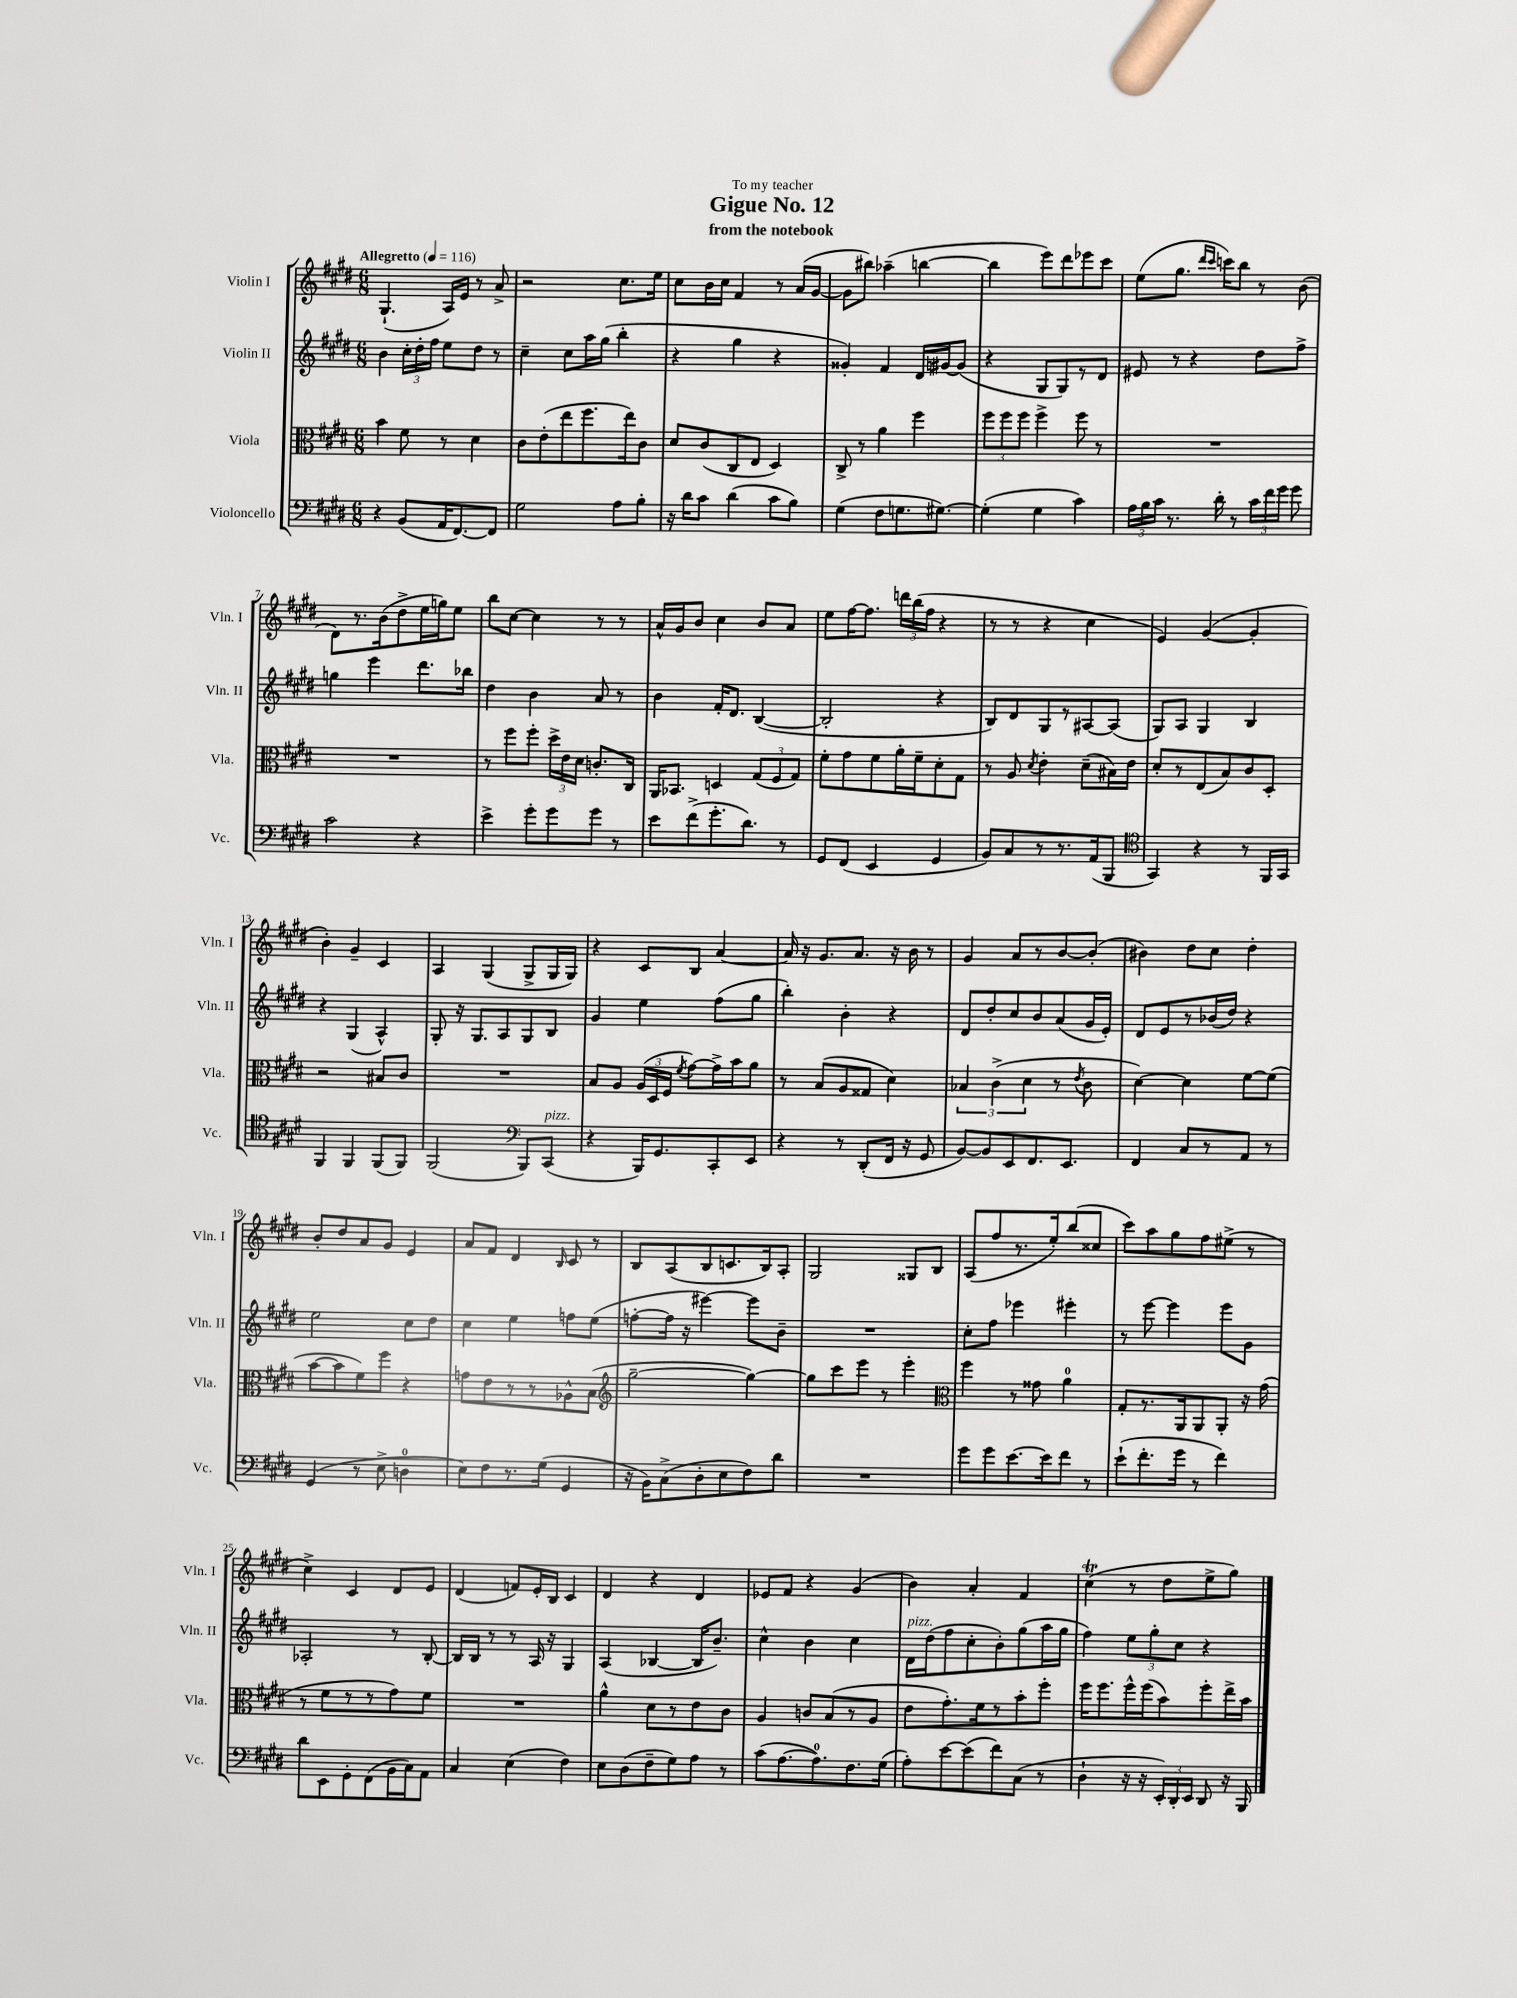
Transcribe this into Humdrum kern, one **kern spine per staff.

**kern	**kern	**kern	**kern
*part4	*part3	*part2	*part1
*staff4	*staff3	*staff2	*staff1
*I"Violoncello	*I"Viola	*I"Violin II	*I"Violin I
*I'Vc.	*I'Vla.	*I'Vln. II	*I'Vln. I
*clefF4	*clefC3	*clefG2	*clefG2
*k[f#c#g#d#]	*k[f#c#g#d#]	*k[f#c#g#d#]	*k[f#c#g#d#]
*M6/8	*M6/8	*M6/8	*M6/8
*MM116	*MM116	*MM116	*MM116
=1	=1	=1	=1
!	!	!	!LO:TX:a:B:t=Allegretto
4r	4b\	4b\	(4.G#`/
(8BB/L	8f#\	24cc#'\LL	.
.	.	24dd#'\	.
.	.	24ff#\JJ	.
16AA/K	8r	8ee\L	16A/LL)
[8.FF#/)	.	.	16e/JJ
.	4d#\	8dd#\J	8r
8FF#/J]	.	8r	8a^/
=2	=2	=2	=2
2G#\	8c#\L	4cc#~\	2r
.	(8e'\	.	.
.	8ee\	8cc#\L	.
.	8.ff#\	16aa\L	.
.	.	(16gg#\JJ	.
8A\L	.	4bb'\	8.cc#\L
.	16ee\k)	.	.
8B'\J	8c#\J	.	.
.	.	.	16ee\Jk
=3	=3	=3	=3
16r	8d#/L	4r	8cc#\L
16d#\KL	.	.	.
8c#\J	(8c#/	.	16b\L
.	.	.	16cc#\JJ
(4d#\	8C#/	4gg#\	4f#/
.	8E/J	.	.
8c#\L	4D#/)	4r	8r
8B\J)	.	.	(16a/LL
.	.	.	[16g#/JJ
=4	=4	=4	=4
(4G#\	8C#^/	4g##X'/)	8g#\L]
.	8r	.	8bb#X\J)
8F#\L	4a\	4f#/	(4aa-X~\
8.Gn\	.	.	.
.	4ff#\	16d#/LL	[4bbn\
[8.G#X\J)	.	[16g#X/J	.
.	.	(8g#/J]	.
=5	=5	=5	=5
(4G#'\]	12ff#\L	4r	4bb\]
.	12ff#\	.	.
.	12ff#\J	.	.
4G#\	4ff#^\	8G#/L	8eee\L)
.	.	8G#/)	8ddd#\
4c#\)	8ff#\	8r	8eee-X\
.	8r	8d#/J	8ccc#\J
=6	=6	=6	=6
24A\LL	2.r	8e#X/	(8ee\L
24B\	.	.	.
24c#\JJ	.	.	.
8.r	.	8r	8.gg#\J
.	.	4r	.
.	.	.	16qqddd#/LL
.	.	.	16qqccc#/JJ
16d#'\	.	.	16cccn\KL)
8r	.	.	8bb\J
24c#\LL	.	8dd#\L	8r
24f#\	.	.	.
24g#\JJ	.	.	.
8g#\	.	8ff#^\J	(8b\
!!LO:LB:g=z
=7	=7	=7	=7
2c#\	2.r	4ggn\	8d#\L)
.	.	.	8.r
.	.	4eee\	.
.	.	.	(16b\k
.	.	.	8dd#^\
4r	.	8.ddd#\L	16ee\L
.	.	.	16ggn\J)
.	.	.	8ee\J
.	.	16bb-X\Jk	.
=8	=8	=8	=8
4e^\	8r	4dd#\	8bb\L
.	8ff#\L	.	[8cc#\J
8g#'\L	8ff#'\J	4b\	4cc#\]
8g#\	24dd#^\LL	.	.
.	24e\	.	.
.	24d#\JJ	.	.
8g#\J	8.cn'/L	8a/	8r
8r	.	8r	8r
.	16C#/Jk	.	.
=9	=9	=9	=9
8e\L	16AA/KL	4b\	16a^^/LL
.	8.BB-X/J	.	16g#/J
(8f#^\	.	.	8b/J
8.g#'\	4Dn/	16f#'/KL	4cc#\
.	.	8.d#/J	.
8.d#\J)	.	.	.
.	(12G#/L	([4B/	8b/L
.	12F#/	.	.
8r	.	.	8a/J
.	12G#/J)	.	.
=10	=10	=10	=10
8GG#/L	8f#'\L	2B'/]	8ee\L
(8FF#/J	8g#\	.	[16ff#\K
.	.	.	8.ff#\J]
4EE/	8f#\	.	.
.	16a'\L	.	24dddn\LL
.	.	.	(24bb\
.	16f#~\J	.	.
.	.	.	24ff#\JJ
4GG#/	8d#'\	4r	4r
.	8G#\J	.	.
=11	=11	=11	=11
8BB/L)	8r	8B/L)	8r
8C#/	8A/	8d#/	8r
.	8qd#/	.	.
8r	4e'\	8G#/	4r
8.r	.	8r	.
.	(8d#~\L	[8A#X/	4cc#\
(16AA/k	.	.	.
8BBB/J	16B#X\L)	(8A#/J]	.
.	16e\JJ	.	.
=12	=12	=12	=12
*clefC4	*	*	*
4GG#/)	8d#'/L	8G#/L)	4e/)
.	8r	8A/J	.
4r	(8E/	4G#/	([4g#/
.	8B/)	.	.
8r	8c#/	4B/	4g#'/]
16FF#/LL	8D#'/J	.	.
16GG#/JJ	.	.	.
!!LO:LB:g=z
=13	=13	=13	=13
4FF#/	2r	4r	4b'\)
4FF#/	.	(4G#/	4g#~/
(8FF#/L	8B#X/L	4A^^/)	4c#/
8FF#/J)	8c#/J	.	.
=14	=14	=14	=14
(2FF#/	2.r	8G#'/	4A/
.	.	16r	.
.	.	8.G#/L	.
.	.	.	(4G#/
.	.	8A/	.
*clefF4	*	*	*
8BBB/L)	.	8G#/	8G#^/L
!LO:TX:a:i:t=pizz.	!	!	!
(8CC#/J	.	8B/J	16G#/L
.	.	.	16G#/JJ)
=15	=15	=15	=15
4r	8B/L	4g#/	4r
.	8A/J	.	.
16BBB/KL)	(24A/LL	4ee\	8c#/L
.	24D#/	.	.
8.GG#/	.	.	.
.	24F#/JJ	.	.
.	8qf#/	.	.
.	[8g#\L)	.	8B/J
8CC#'/	16g#^\L]	(8ff#\L	[4a/
.	16b\J	.	.
8EE/J	8a\J	8gg#\J	.
=16	=16	=16	=16
4r	8r	4bb'\)	16a/]
.	.	.	16r
.	(8B/L	.	8.g#/L
8r	8A/	4b'\	.
.	.	.	8.a/J
(8DD#'/L	8G##X/J	.	.
16FF#/Jk	4d#\)	4r	16r
16r	.	.	16b\
8GG#/	.	.	8r
=17	=17	=17	=17
[8BB/L)	6B-X/	8d#/L	4g#/
8BB/]	.	8dd#'/	.
.	(6c#^\	.	.
8EE/	.	8cc#/	8a/L
.	6d#\	.	.
8.FF#/	.	8b/	8r
.	8r	(8a/	[8b/
8.EE/J	.	.	.
.	8qe/	.	.
.	8c#\	16g#/L	(8b'/J]
.	.	16e'/JJ)	.
=18	=18	=18	=18
4FF#/	[4d#\)	8d#/L	4b#X\)
.	.	8e/	.
8C#/L	4d#\]	8r	8dd#\L
8r	.	(16b-X/L	8cc#\J
.	.	16dd#/JJ)	.
8AA/J	[8f#\L	4r	4dd#'\
8r	(8f#\J]	.	.
!!LO:LB:g=z
=19	=19	=19	=19
(4GG#/	[8b\L	2ee\	8b'/L
.	8b\]	.	8dd#/
8r	8f#\)	.	8a/
8E^\	8ff#\J	.	8g#/J
4Dn\	4r	8cc#\L	4e/
.	.	8dd#\J	.
=20	=20	=20	=20
8E\L)	8gn\L	4cc#\	8a/L
8F#\	8e\	.	8f#/J
8.r	8r	4ee\	4d#/
.	8r	.	.
(16G#\Jk	.	.	.
.	.	.	16qqB/
4GG#/	8A-X^^\	8ffn\L	8c#/
.	(8B\J	(8ee\J	8r
=21	=21	=21	=21
*	*clefG2	*	*
16r	[2gg#~\	[8ffn'\L	8B/L
16BB\KL)	.	.	.
(8C#^\	.	16ff\Jk]	(8A/
.	.	16r	.
8D#'\	.	[4eee#X\)	8B/
8E\	.	.	8.cn/
8F#\)	4gg#\_)	8eee#\L]	.
.	.	.	16B/k)
8d#\J	.	8b~\J	8A'/J
=22	=22	=22	=22
2.r	8gg#\L]	2.r	2G#/
.	8ccc#\	.	.
.	8eee\J	.	.
.	8r	.	.
.	4eee'\	.	8G##X/L
.	.	.	8B/J
=23	=23	=23	=23
*	*clefC3	*	*
8g#\L	4ff#\	8cc#'\L	(8A/L
8g#\	.	8ff#\J	8ff#/
[8.e\	8r	4eee-X\	8.r
.	8g##X\	.	.
16e\k]	.	.	16ee'/k)
8f#\J	4a\	4eee#X'\	(8bb/
8r	.	.	8cc##X/J
=24	=24	=24	=24
(8e`\L	8G#'/L	8r	8ccc#\L)
8.f#'\	8.r	[8eee\	8aa\
.	.	4eee\]	8gg#\
16g#\Jk	16AA/k	.	.
8r	8AA/	.	8ff#\
4f#\)	8AA'/J	8eee\L	(8ee#X^\J
.	16r	8g#\J	8r
.	(16g#\	.	.
!!LO:LB:g=z
=25	=25	=25	=25
8d#\L	8r	2A-X'/	4cc#^\)
8EE\	8f#\L	.	.
8GG#'\	8r	.	4c#/
(8FF#\	8r	.	.
16BB\L	8g#\)	8r	8d#/L
16C#\J)	.	.	.
8AA\J	8f#\J	[8B'/	8e/J
=26	=26	=26	=26
4C#/	2.r	16B/LL]	(4d#/
.	.	16B/JJ	.
.	.	8r	.
(4E\	.	8r	8fn/L)
.	.	16A/	16e'/L
.	.	16r	16B/JJ
4F#\)	.	4G#/	4c#/
=27	=27	=27	=27
8E\L	4a^^\	(4A/	4d#/
(8D#\	.	.	.
8F#~\	8d#\L	[4B-X/	4r
8G#\)	8r	.	.
8A\J	8e\	16B-/KL]	4d#/
.	.	8.b~/J)	.
8r	8c#\J	.	.
=28	=28	=28	=28
(8c#\L	4A/	4cc#^^\	8e-X/L
[8.A\	.	.	8f#/J
.	8cn/L	4b\	4r
8.A\])	.	.	.
.	(8B/	.	.
8.F#\	8r	4cc#\	(4g#/
.	8A/J	.	.
(16G#\Jk	.	.	.
=29	=29	=29	=29
!	!	!LO:TX:a:i:t=pizz.	!
8A'\L)	8e\L	16d#\LL	4b\)
.	.	(16dd#\J	.
[8e\	8.g#'\)	8ff#\	.
(8e\]	.	8cc#'\	4a'/
.	16f#\k	.	.
8f#\)	8r	8b'\)	.
(8C#\J	8b'\	(8gg#\	4f#/
8r	8ff#'\J	16aa\L	.
.	.	16gg#\JJ	.
=30	=30	=30	=30
4D#`\	16ff#\KL	4ff#\)	(4cc#T\
.	8.ff#\	.	.
16r	16ff#^^\L	12ee\L	8r
16r	(16ff#\J	.	.
.	.	12gg#'\	.
24EE'/LL)	8b\)	.	8dd#\L
24DD#'/	.	12cc#\J	.
24EE/JJ	.	.	.
8DD#/	8ff#'\	4r	8ee^\
16r	16ee^\L	.	8gg#\J)
16BBB/	16b\JJ	.	.
==	==	==	==
*-	*-	*-	*-
